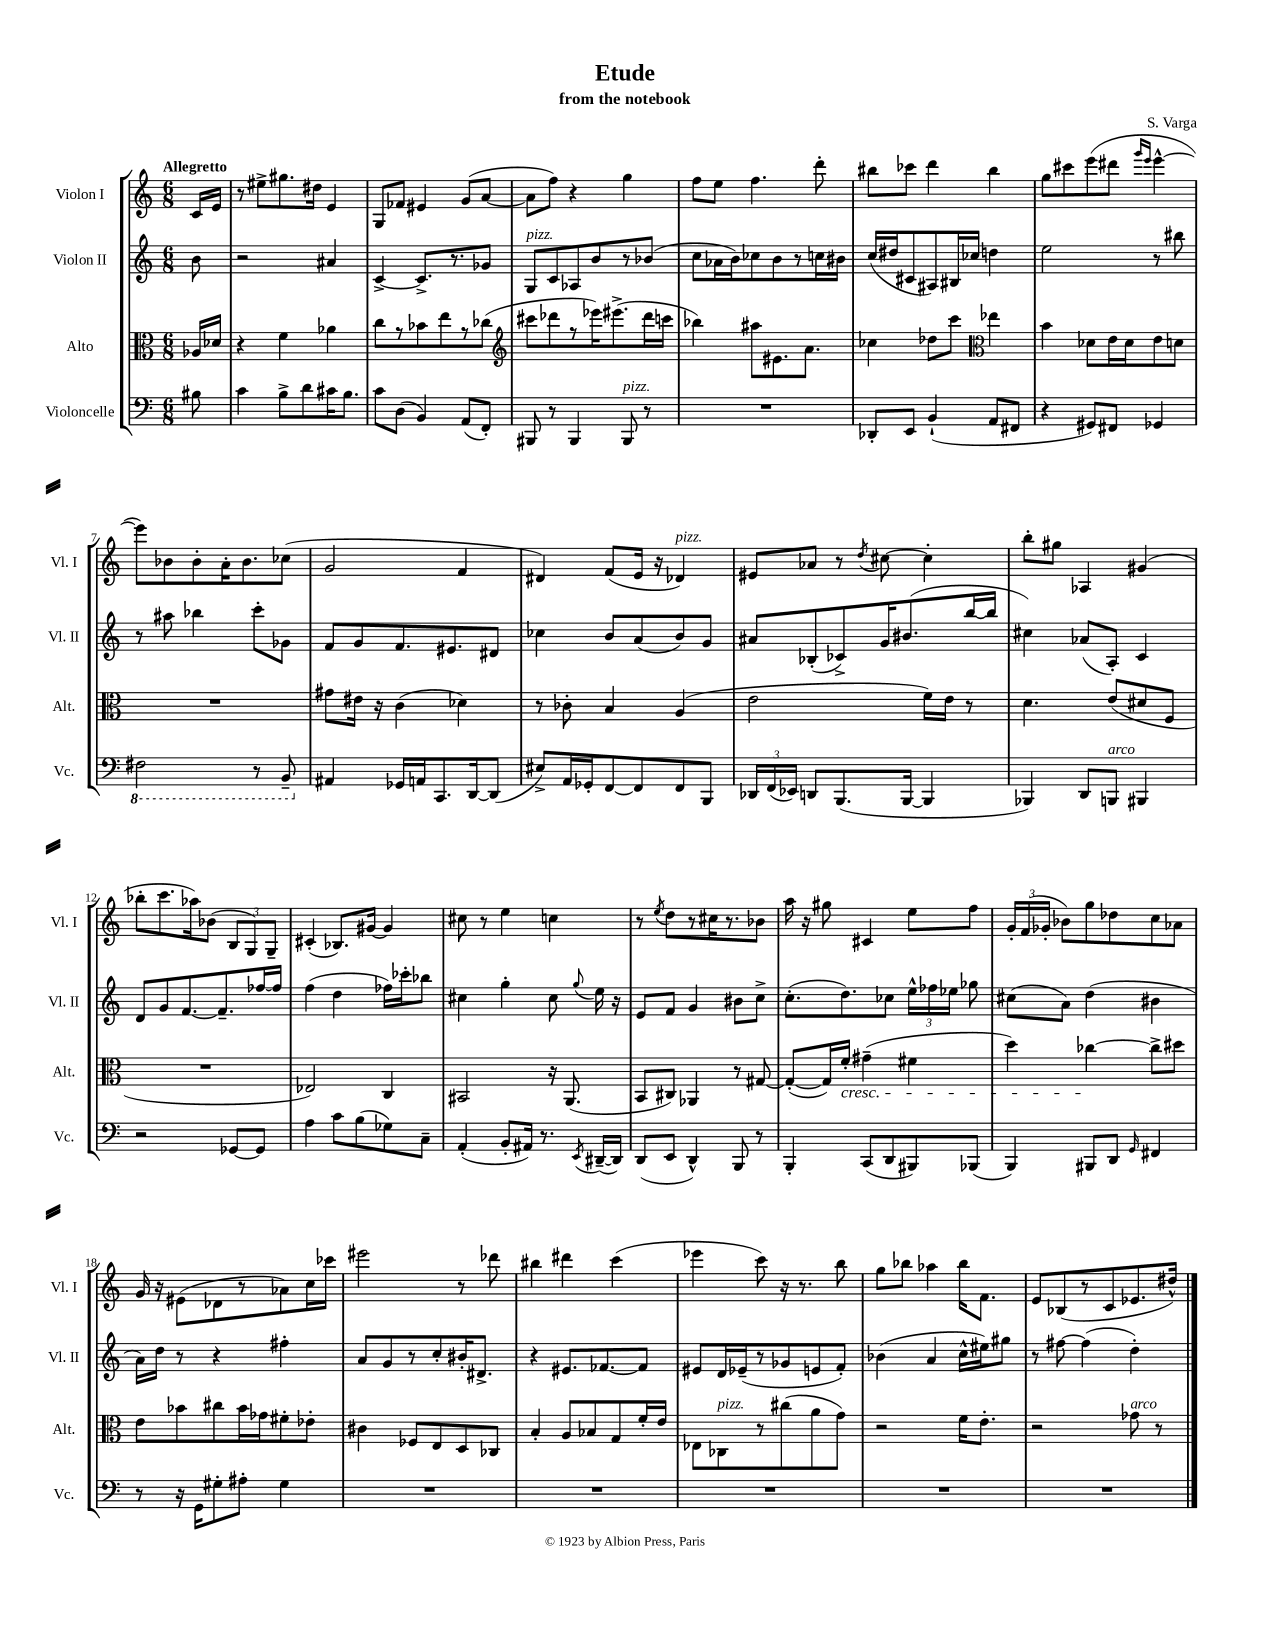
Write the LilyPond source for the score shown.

\header { title = "Etude" composer = "S. Varga" subtitle = "from the notebook" }
<<
\new StaffGroup <<
\new Staff = "s0" \with { instrumentName = "Violon I" shortInstrumentName = "Vl. I" } {
    \clef treble \key c \major \numericTimeSignature \time 6/8 \partial 8 \tempo "Allegretto"
    \autoBeamOff c'16[ e'16] |
    r8 eis''8[-> gis''8. dis''16] e'4 |
    g8[ fes'8] eis'4 g'8[( a'8]~ |
    a'8[ f''8]) r4 g''4 |
    f''8[ e''8] f''4. d'''8-. |
    bis''8[ ces'''8] d'''4 bis''4 |
    g''8[ cis'''8 e'''8( dis'''8] \grace { g'''16[ e'''16] } e'''4~-^ |
    e'''8[) bes'8 bes'8-. a'16-. bes'8. ces''8]( |
    g'2 f'4 |
    dis'4) f'8[( e'16] r16 des'4^\markup { \italic "pizz." }) |
    eis'8[ aes'8] r8 \acciaccatura { d''8 } cis''8~ cis''4-. |
    b''8[-. gis''8] aes4 gis'4( |
    bes''8[-. c'''8. aes''16) bes'8]( \tuplet 3/2 { b8[ g8) g8]-- } |
    cis'4-.( bes8.[) gis'16]~ gis'4 |
    cis''8 r8 e''4 c''4 |
    r8 \acciaccatura { e''8 } d''8[ r8 cis''16 r8. bes'8] |
    a''16 r16 gis''8 cis'4 e''8[ f''8] |
    \tuplet 3/2 { g'16[-. f'16( ges'16]-. } bes'8[) g''8 des''8 c''8 aes'8] |
    g'16 r16 eis'8[( des'8 r8 aes'8) c''16 ces'''16] |
    eis'''2 r8 des'''8 |
    bis''4 dis'''4 c'''4( |
    ees'''4 c'''8) r16 r8. b''8 |
    g''8[ bes''8] aes''4 bes''16[ f'8.] |
    e'8[ bes8( r8 c'8 ees'8. dis''16]-^) \bar "|." |
}
\new Staff = "s1" \with { instrumentName = "Violon II" shortInstrumentName = "Vl. II" } {
    \clef treble \key c \major \numericTimeSignature \time 6/8 \partial 8
    \autoBeamOff b'8 |
    r2 ais'4 |
    c'4~-> c'8.[-> r8. ges'8] |
    g8[^\markup { \italic "pizz." } c'8 aes8 b'8 r8 bes'8]( |
    c''8[ aes'16 b'16) ces''8 b'8 r8 c''16 bis'16] |
    c''16[( dis''16 cis'8 ais8) bis16 ces''16] d''4 |
    e''2 r8 bis''8 |
    r8 ais''8 bes''4 c'''8[-. ges'8] |
    f'8[ g'8 f'8. eis'8. dis'8] |
    ces''4 b'8[ a'8( b'8) g'8] |
    ais'8[ bes8-.( ces'8->) g'16 bis'8.( b''16~ b''16] |
    cis''4) aes'8[( a8]-.) c'4 |
    d'8[ g'8 f'8.~ f'8.-- fes''16~ fes''16] |
    f''4( d''4 fes''16[) ces'''16-. bes''8] |
    cis''4 g''4-. cis''8 \appoggiatura { g''8 } e''16 r16 |
    e'8[ f'8] g'4 bis'8[ c''8]-> |
    c''8.[-.( d''8.) ces''8] \tuplet 3/2 { e''16[-^ fes''16 ees''16] } ges''8 |
    cis''8[( a'8]) d''4( bis'4 |
    a'16[) d''16] r8 r4 fis''4-. |
    a'8[ g'8 r8 c''8-. bis'16-. dis'8.]-> |
    r4 eis'8.[ fes'8.~ fes'8] |
    eis'8[ d'16 ees'16--( r8 ges'8 e'8 f'8]-.) |
    bes'4( a'4 c''16[-^ eis''16) gis''8] |
    r8 fis''8~ fis''4( d''4-.) \bar "|." |
}
\new Staff = "s2" \with { instrumentName = "Alto" shortInstrumentName = "Alt." } {
    \clef alto \key c \major \numericTimeSignature \time 6/8 \partial 8
    \autoBeamOff aes16[ des'16] |
    r4 f'4 aes'4 |
    c''8[ r8 bes'8 e''8 r8 ces''8]( |
    \clef treble cis'''8[ des'''8 r8 ees'''16) eis'''8.->( des'''16 c'''16] |
    bes''4) ais''8[ eis'8. a'8.] |
    ces''4 des''8[ c'''8] \clef alto ees''4 |
    b'4 des'8[ e'16 des'16 e'8 d'8] |
    R2. |
    gis'8[ eis'16] r16 c'4( des'4) |
    r8 ces'8-. b4 a4( |
    e'2 f'16[) e'16] r8 |
    d'4. e'8[( dis'8 f8] |
    R2. |
    ees2) c4 |
    bis,2 r16 a,8.( |
    b,8[ cis8]) aes,4 r8 gis8~ |
    gis8[~-.( gis16) f'16]-.\cresc gis'4--( fis'4 |
    d''4) ces''4~\! ces''8[-> dis''8] |
    e'8[ bes'8 cis''8 bes'16 ges'16 fis'8-. ees'8]-. |
    cis'4 fes8[ e8 d8 ces8] |
    b4-. a8[ bes8 g8 f'16-. e'16] |
    ees8[ ces8^\markup { \italic "pizz." } r8 cis''8( a'8 g'8]) |
    r2 f'16[ e'8.]-. |
    r2 ges'8^\markup { \italic "arco" } r8 \bar "|." |
}
\new Staff = "s3" \with { instrumentName = "Violoncelle" shortInstrumentName = "Vc." } {
    \clef bass \key c \major \numericTimeSignature \time 6/8 \partial 8
    \autoBeamOff bis8 |
    c'4 b8[-> d'8 cis'16 b8.] |
    c'8[ d8]( b,4) a,8[( f,8]-.) |
    bis,,8 r8 bis,,4 bis,,8^\markup { \italic "pizz." } r8 |
    R2. |
    des,8[-. e,8] b,4-!( a,8[ fis,8] |
    r4 gis,8[) fis,8] ges,4 |
    \ottava #-1 fis,2 r8 b,,8-- \ottava #0 |
    ais,4 ges,16[ a,16 c,8. d,16~ d,8]( |
    eis8[->) a,16 ges,16-. f,8~ f,8 f,8 b,,8] |
    \tuplet 3/2 { des,16[ f,16( ees,16]) } d,8[ b,,8.( b,,16]~ b,,4 |
    bes,,4) d,8[ b,,8]^\markup { \italic "arco" } bis,,4 |
    r2 ges,8[~ ges,8] |
    a4 c'8[ b8( ges8) c8]-- |
    a,4-.( b,8[-. ais,16]) r8. \acciaccatura { e,8 } dis,16[~--( dis,16]) |
    d,8[( e,8] d,4-^) b,,8 r8 |
    b,,4-. c,8[( d,8 bis,,8) bes,,8]( |
    b,,4) bis,,8[ d,8] \grace { g,16 } fis,4 |
    r8 r16 g,16[ gis8-. ais8]-. gis4 |
    R2. |
    R2. |
    R2. |
    R2. |
    R2. \bar "|." |
}
>>
>>
